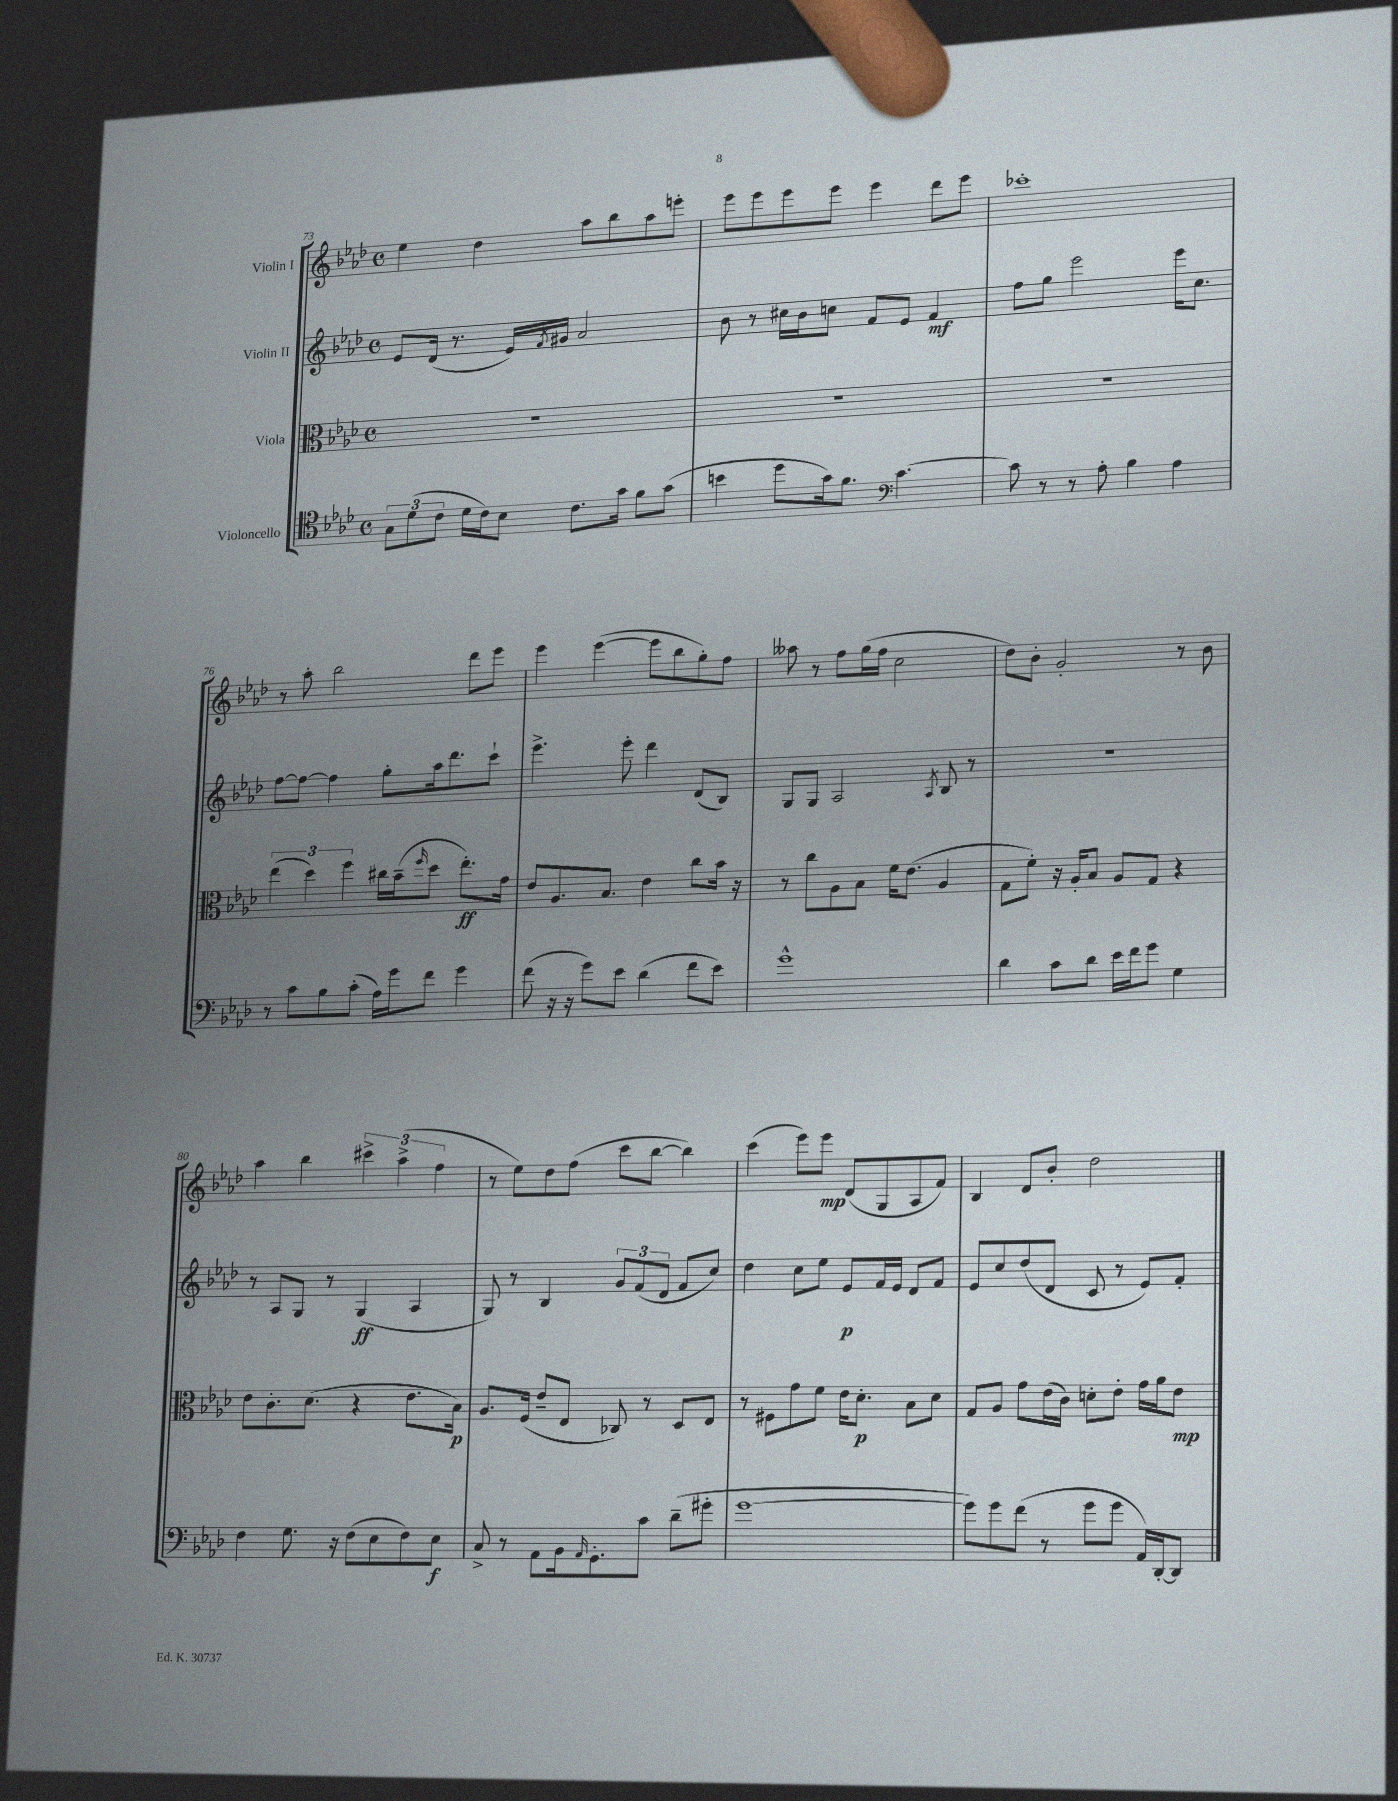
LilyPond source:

<<
\new StaffGroup <<
\new Staff = "s0" \with { instrumentName = "Violin I" } {
    \clef treble \key aes \major \defaultTimeSignature \time 4/4
    ees''4 des''4 aes''8 bes''8 aes''8 e'''8-. |
    ees'''8 ees'''8 ees'''8 ees'''8 ees'''4 des'''8 ees'''8 |
    ces'''1-. |
    r8 aes''8-. bes''2 des'''8 ees'''8 |
    ees'''4 ees'''4~( ees'''8 bes''8 g''8-.) f''8 |
    aeses''8 r8 f''8 g''16( f''16 c''2 |
    des''8) bes'8-. g'2-. r8 bes'8 |
    aes''4 bes''4 \tuplet 3/2 { cis'''4-> aes''4->( f''4 } |
    r8 ees''8) des''8 f''8( c'''8 bes''8~ bes''4) |
    c'''4( ees'''8) ees'''8\mp des'8( g8 aes8 f'8) |
    bes4 des'8 bes'8-. des''2 \bar "|." |
}
\new Staff = "s1" \with { instrumentName = "Violin II" } {
    \clef treble \key aes \major \defaultTimeSignature \time 4/4
    ees'8 des'16( r8. ees'16) \acciaccatura { f'8 } gis'16 aes'2 |
    bes'8 r8 cis''16 bes'16 c''8 f'8 ees'8 f'4\mf |
    f''8 g''8 ees'''2 ees'''16 c''8. |
    f''8~ f''8~ f''4 g''8-. aes''16 des'''8. c'''8-! |
    ees'''4.-> ees'''8-. des'''4 des'8( bes8) |
    g8 g8 aes2 \acciaccatura { aes8 } bes8 r8 |
    R1 |
    r8 aes8 g8 r8 g4\ff( aes4 |
    g8) r8 bes4 \tuplet 3/2 { g'8 f'8( des'8 } f'8 c''8) |
    des''4 c''8 ees''8 ees'8\p f'16 ees'16 des'8 f'8 |
    ees'8 c''8 des''8( des'8 c'8 r8 ees'8) f'8-. \bar "|." |
}
\new Staff = "s2" \with { instrumentName = "Viola" } {
    \clef alto \key aes \major \defaultTimeSignature \time 4/4
    R1 |
    R1 |
    R1 |
    \tuplet 3/2 { ees''4( des''4) f''4 } cis''16 bes'16--( \grace { f''16 } des''8 ees''8.-.\ff) g'16 |
    ees'8 aes8. bes8. ees'4 c''8 bes'16 r16 |
    r8 c''8 aes8 bes8 f'16 ees'8.( aes4 |
    g8 f'8-.) r16 aes16-. bes8 aes8 g8 r4 |
    ees'8 c'8.-. des'8.( r4 ees'8. bes16\p) |
    aes8. f16( ees'8-- ees8 ces8) r8 des8 ees8 |
    r8 fis8 g'8 f'8 ees'16 des'8.-.\p bes8 des'8 |
    g8 aes8 g'8 ees'16( c'16) d'8-. ees'8-. g'16 aes'16 ees'8\mp \bar "|." |
}
\new Staff = "s3" \with { instrumentName = "Violoncello" } {
    \clef tenor \key aes \major \defaultTimeSignature \time 4/4
    \tuplet 3/2 { g8 des'8( c'8 } des'16 c'16) bes8 c'8. g'16 f'8 g'8( |
    b'4 des''8 g'16) f'8. \clef bass c'4.~ |
    c'8 r8 r8 aes8-. bes4 aes4 |
    r8 c'8 bes8 c'8-.( aes16) g'16 f'8 g'4 |
    f'8( r16 r16 g'8) ees'8 des'4( f'8 ees'8) |
    g'1-^ |
    des'4 c'8 des'8 ees'16 f'16 g'8 g4 |
    f4 g8. r16 f8( ees8 f8) ees8\f |
    c8-> r8 aes,8 bes,16 \grace { aes,16 } g,8.-. c'8 des'8--( gis'8-. |
    g'1~ |
    g'8) g'8 f'8( r8 g'8 g'8 aes,16) des,16~-. des,8 \bar "|." |
}
>>
>>
\layout { \context { \Score currentBarNumber = #73 } }
